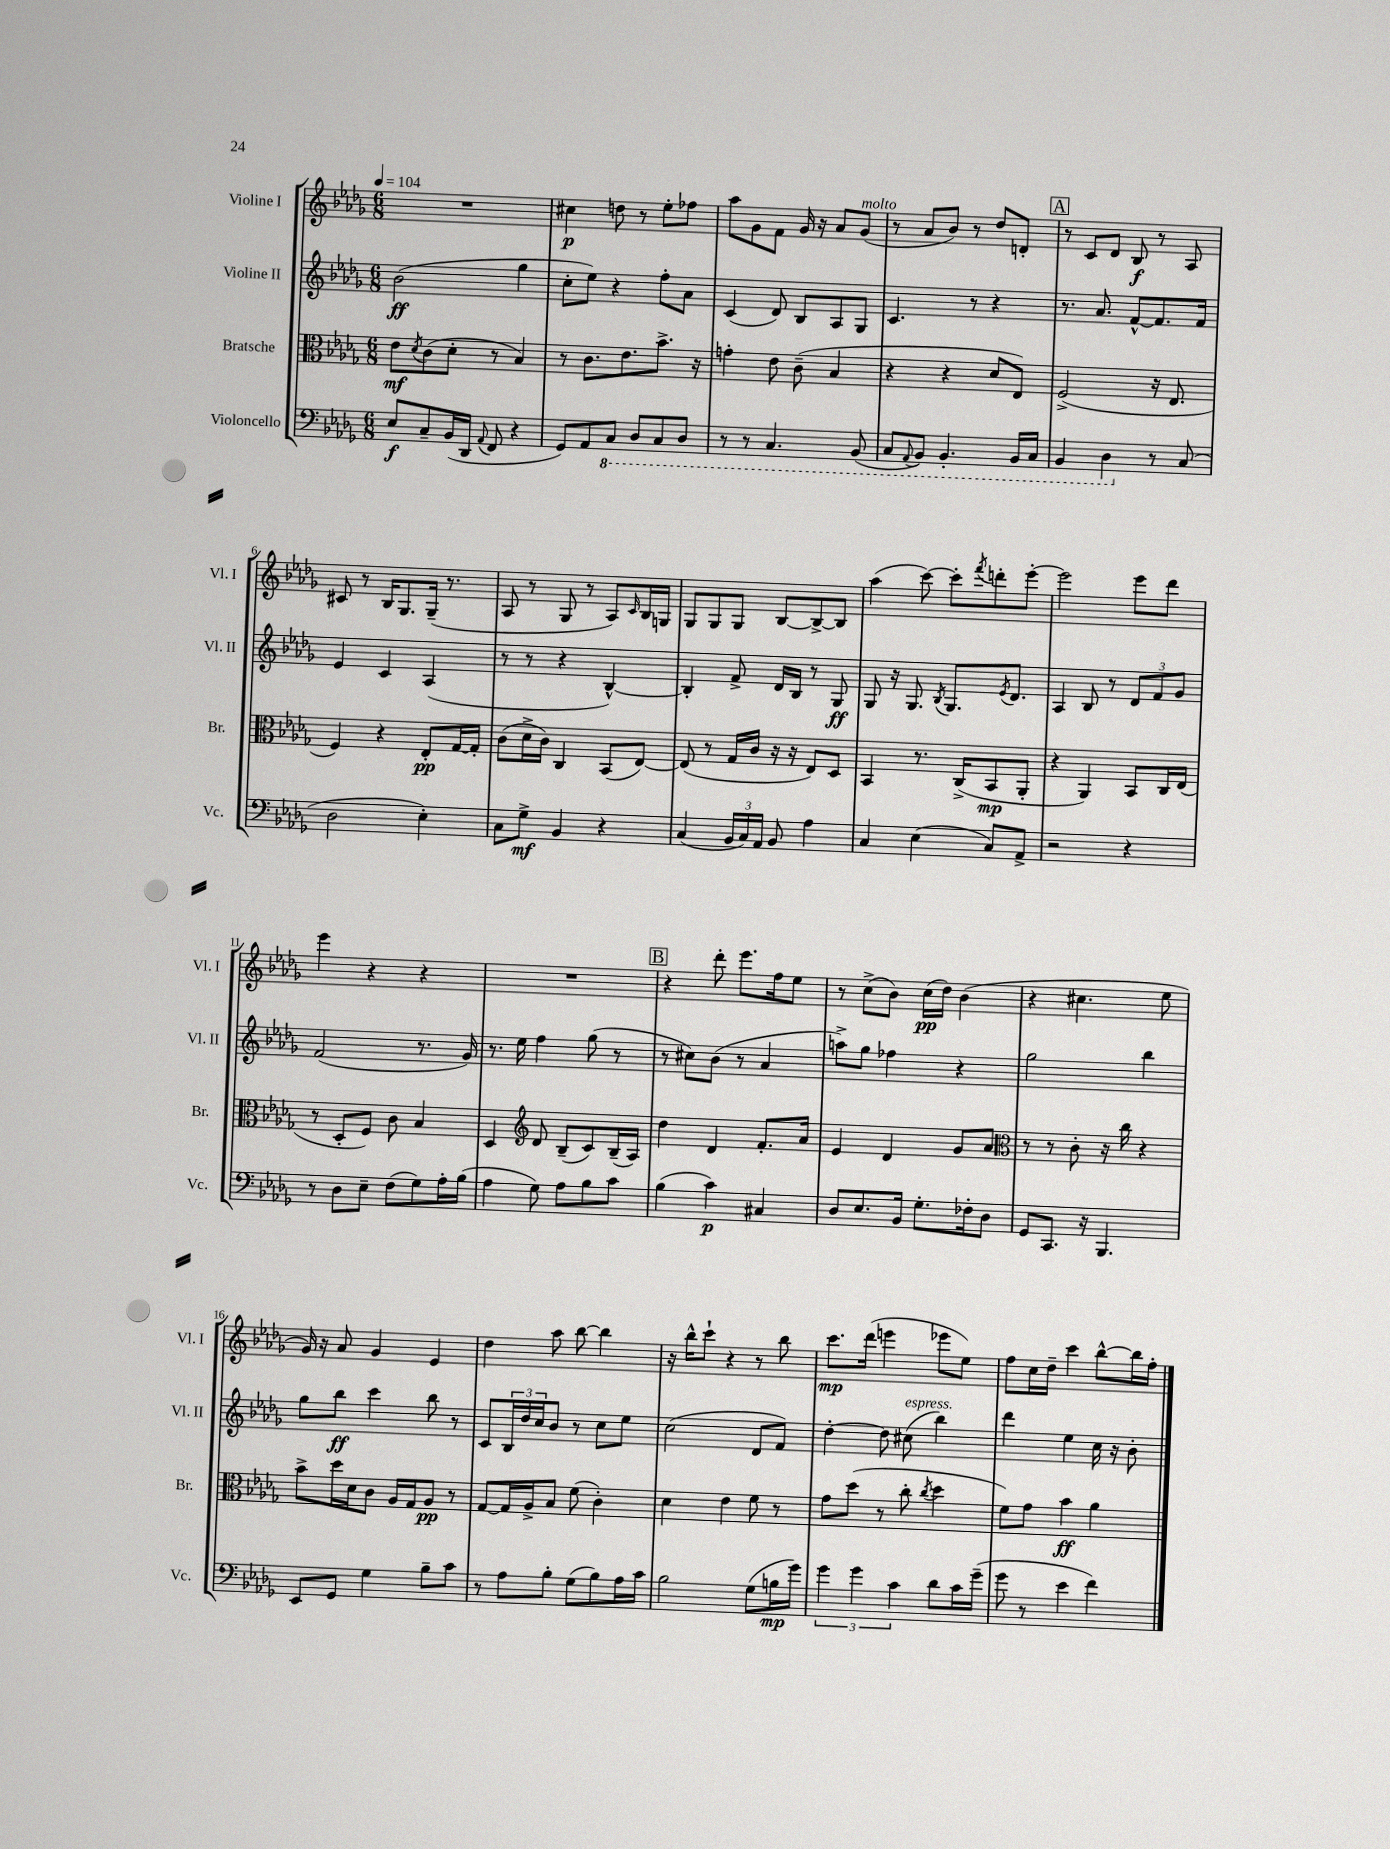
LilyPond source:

<<
\new StaffGroup <<
\new Staff = "s0" \with { instrumentName = "Violine I" shortInstrumentName = "Vl. I" } {
    \clef treble \key des \major \numericTimeSignature \time 6/8 \tempo 4 = 104
    R2. |
    cis''4\p d''8 r8 ees''8-. fes''8 |
    aes''8 ges'8 f'8 ges'16 r16 aes'8 ges'8^\markup { \italic "molto" }( |
    r8 aes'8 bes'8) r8 des''8 d'8-. |
    \mark \markup { \box "A" } r8 c'8 des'8 bes8\f r8 aes8 |
    cis'8 r8 bes16 ges8. ges16--( r8. |
    aes8 r8 ges8 r8 aes8) \grace { c'16 } bes16 g16 |
    ges8 ges8 ges8 bes8~ bes8~-> bes8 |
    aes''4( c'''8~) c'''8-. \acciaccatura { f'''8 } d'''8-. ees'''8~-. |
    ees'''2 ees'''8 des'''8 |
    ees'''4 r4 r4 |
    R2. |
    \mark \markup { \box "B" } r4 des'''8-. ees'''8. f''16 ees''8 |
    r8 c''8->( bes'8) c''16\pp( des''16) bes'4( |
    r4 cis''4. ees''8 |
    ges'16) r16 aes'8 ges'4 ees'4 |
    des''4 aes''8 bes''8~ bes''4 |
    r16 bes''16-^ c'''8-! r4 r8 bes''8 |
    c'''8.\mp des'''16( e'''4 ees'''8 ees''8) |
    f''8 c''16 des''16-- c'''4 bes''8~-^ bes''16 f''16-. \bar "|." |
}
\new Staff = "s1" \with { instrumentName = "Violine II" shortInstrumentName = "Vl. II" } {
    \clef treble \key des \major \numericTimeSignature \time 6/8
    bes'2\ff( ges''4 |
    c''8-. ees''8) r4 f''8-. aes'8 |
    c'4( des'8) bes8 aes8 ges8 |
    c'4. r8 r4 |
    \mark \markup { \box "A" } r8. aes'8. f'8~-^ f'8. f'16 |
    ees'4 c'4 aes4( |
    r8 r8 r4 bes4~-^) |
    bes4-. f'8-> des'16 bes16 r8 ges8\ff |
    ges8 r16 ges8. \acciaccatura { bes8 } ges8. \acciaccatura { ees'8 } des'8. |
    aes4 bes8 r8 \tuplet 3/2 { des'8 f'8 ges'8 } |
    f'2( r8. ges'16) |
    r8. ees''16 f''4 ges''8( r8 |
    \mark \markup { \box "B" } r8 cis''8) bes'8( r8 aes'4 |
    a''8->) ges''8 fes''4 r4 |
    ges''2 bes''4 |
    ges''8 bes''8\ff c'''4 bes''8 r8 |
    c'8 \tuplet 3/2 { bes16 des''16 c''16 } bes'8 r8 c''8 ees''8 |
    c''2( des'8 f'8) |
    des''4~-. des''8 cis''8^\markup { \italic "espress." }( bes''4) |
    des'''4 ees''4 c''16 r16 bes'8-. \bar "|." |
}
\new Staff = "s2" \with { instrumentName = "Bratsche" shortInstrumentName = "Br." } {
    \clef alto \key des \major \numericTimeSignature \time 6/8
    ees'8\mf \acciaccatura { des'8 } c'8( des'8-. r8 bes4) |
    r8 c'8. ees'8. bes'8.-> r16 |
    g'4-. ees'8 c'8--( bes4 |
    r4 r4 des'8 ees8) |
    \mark \markup { \box "A" } f2->( r16 ees8. |
    f4) r4 ees8-.\pp ges16~ ges16-. |
    c'8( des'16-> c'16) c4 bes,8( ees8~) |
    ees8( r8 ges16 c'16 r16 r16 ees8) des8 |
    bes,4 r8. c16->( bes,8\mp aes,8-. |
    r4 aes,4) bes,8 c16 ees16( |
    r8 des8-. f8) c'8 bes4 |
    des4 \clef treble des'8 bes8--( c'8) bes16--( aes16) |
    \mark \markup { \box "B" } des''4 des'4 f'8.-. aes'16 |
    ees'4 des'4 ges'8 aes'8 |
    \clef alto r8 r8 c'8-. r16 c''16 r4 |
    bes'8-> des''16 des'16 c'8 aes16 ges16 aes8\pp r8 |
    ges8~ ges16 aes16-> bes8 f'8( c'4-.) |
    des'4 ees'4 f'8 r8 |
    ges'8 des''8( r8 c''8-. \acciaccatura { c''8 } des''4 |
    f'8) ges'8 bes'4\ff aes'4 \bar "|." |
}
\new Staff = "s3" \with { instrumentName = "Violoncello" shortInstrumentName = "Vc." } {
    \clef bass \key des \major \numericTimeSignature \time 6/8
    ees8\f c8-- bes,16( des,16 \appoggiatura { aes,8 } f,8 r4 |
    ges,8) aes,8 \ottava #-1 c,8 des,8 c,8 des,8 |
    r8 r8 c,4. bes,,8( |
    c,8 \appoggiatura { aes,,8 } bes,,8) bes,,4.-. bes,,16 c,16 |
    \mark \markup { \box "A" } bes,,4 des,4 \ottava #0 r8 c8( |
    des2 ees4-.) |
    c8 ges8->\mf bes,4 r4 |
    c4( \tuplet 3/2 { bes,16 c16) aes,16 } bes,8 aes4 |
    c4 ees4( c8) aes,8-> |
    r2 r4 |
    r8 des8 ees8-- f8( ges8) aes16-. bes16( |
    aes4 ges8) aes8 bes8 c'8 |
    \mark \markup { \box "B" } bes4( c'4\p) cis4 |
    des8 ees8. bes,16 ges8.-. fes16-. des8 |
    ges,8 c,8. r16 bes,,4. |
    ees,8 ges,8 ges4 bes8-- c'8 |
    r8 aes8 bes8-. ges8( bes8) aes16 c'16 |
    bes2 ges8( b16\mp ges'16) |
    \tuplet 3/2 { ges'4 ges'4 c'4 } des'8 c'16 ges'16--( |
    ges'8 r8 ees'4 f'4) \bar "|." |
}
>>
>>
